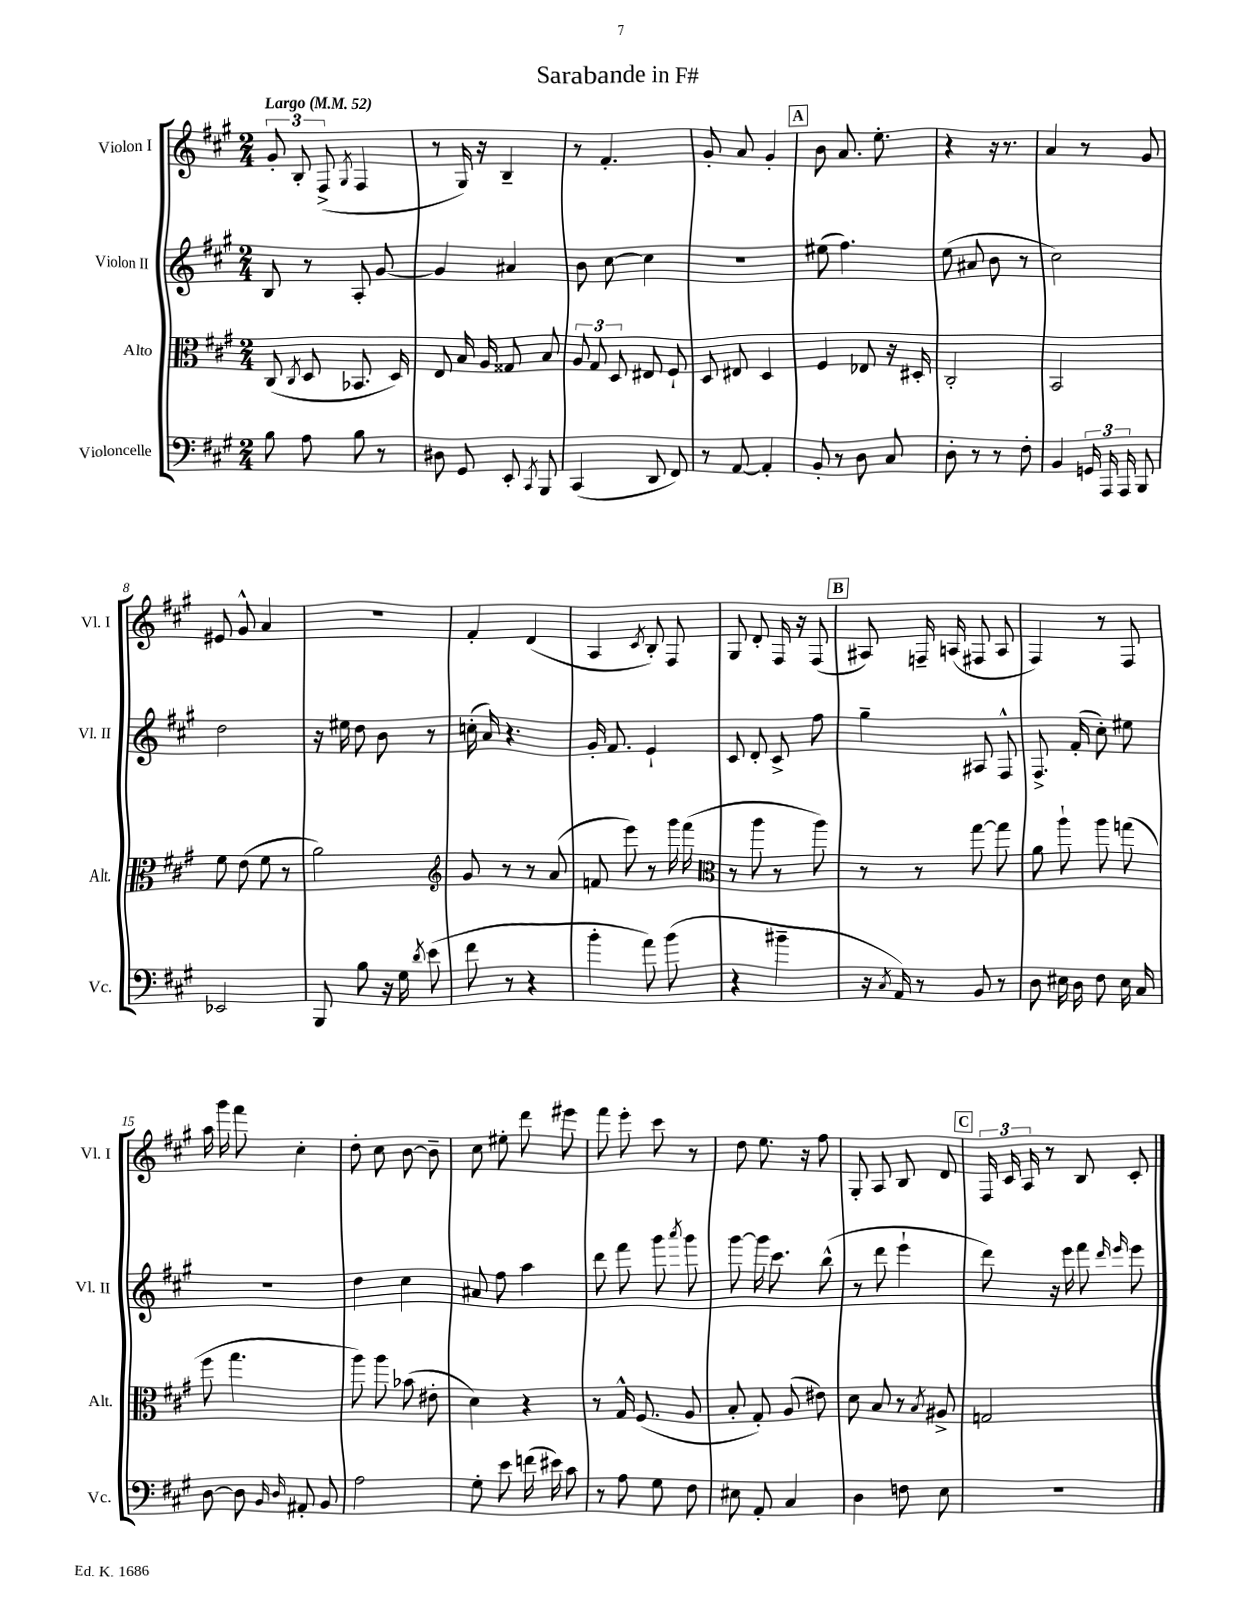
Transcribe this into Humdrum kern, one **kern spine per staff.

**kern	**kern	**kern	**kern
*part4	*part3	*part2	*part1
*staff4	*staff3	*staff2	*staff1
*I"Violoncelle	*I"Alto	*I"Violon II	*I"Violon I
*I'Vc.	*I'Alt.	*I'Vl. II	*I'Vl. I
*clefF4	*clefC3	*clefG2	*clefG2
*k[f#c#g#]	*k[f#c#g#]	*k[f#c#g#]	*k[f#c#g#]
*M2/4	*M2/4	*M2/4	*M2/4
*MM52	*MM52	*MM52	*MM52
=1	=1	=1	=1
!	!	!	!LO:TX:a:B:t=Largo
8B\	(8C#/	8B/	12g#'/
.	.	.	12B'/
.	8qC#/	.	.
8A\	8D/	8r	.
.	.	.	(12F#^/
.	.	.	8qG#/
8B\	8.BB-X/	8A'/	4F#/
8r	.	[8g#/	.
.	16D/)	.	.
=2	=2	=2	=2
8D#X\	8E/	4g#/]	8r
8GG#/	16B/	.	16G#/)
.	16A/	.	16r
8EE'/	8G##X/	4a#X/	4B~/
8qCC#/	.	.	.
8BBB/	8B/	.	.
=3	=3	=3	=3
(4CC#/	12A/	8b\	8r
.	12G#/	.	.
.	.	[8cc#\	4.f#'/
.	12D/	.	.
8DD/	8E#X/	4cc#\]	.
8FF#/)	8F#`/	.	.
=4	=4	=4	=4
8r	8D/	2r	8g#'/
[8AA/	8E#X/	.	8a/
4AA'/]	4D/	.	4g#'/
!!LO:REH:place=s1:t=A
=5	=5	=5	=5
8BB'/	4F#/	(8ee#X\	8b\
8r	.	4.ff#\)	8.a/
8D\	8E-X/	.	.
.	.	.	8.ee'\
8C#/	16r	.	.
.	16D#X'/	.	.
=6	=6	=6	=6
8D'\	2C#'/	(8ee\	4r
8r	.	8a#X/	.
8r	.	8b\	16r
.	.	.	8.r
8F#'\	.	8r	.
=7	=7	=7	=7
4BB/	2BB/	2cc#\)	4a/
24GGn/	.	.	8r
24AAA/	.	.	.
24AAA/	.	.	.
8BBB/	.	.	8g#/
!!LO:LB:g=z
=8	=8	=8	=8
2EE-X/	8f#\	2dd\	8e#X/
.	(8e\	.	8g#^^/
.	8f#\	.	4a/
.	8r	.	.
=9	=9	=9	=9
8BBB/	2a\)	16r	2r
.	.	16ee#X\	.
8B\	.	8dd\	.
16r	.	8b\	.
16G#\	.	.	.
8qd/	.	.	.
(8e\	.	8r	.
=10	=10	=10	=10
*	*clefG2	*	*
8f#\	8g#/	(16ccn'\	4f#'/
.	.	16a/)	.
8r	8r	4.r	.
4r	8r	.	(4d/
.	(8a/	.	.
=11	=11	=11	=11
4b'\	8fn/	16g#'/	4A/
.	.	8.f#/	.
.	8eee\)	.	.
.	.	.	8qc#/
8a\)	8r	4e`/	8B'/)
(8b\	16ggg#\	.	8F#/
.	(16fff#\	.	.
=12	=12	=12	=12
*	*clefC3	*	*
4r	8r	8c#/	8G#/
.	8aa\	8d'/	8d'/
4b#X~\	8r	8c#^/	16F#/
.	.	.	16r
.	8aa\)	8ff#\	(8F#/
!!LO:REH:place=s1:t=B
=13	=13	=13	=13
16r	8r	4gg#~\	8A#X/)
8qC#/	.	.	.
16AA/)	.	.	.
8r	8r	.	16Fn~/
.	.	.	(16An/
8BB/	[8gg#\	8A#X/	8F#X/
8r	8gg#\]	8F#^^/	8A/
=14	=14	=14	=14
8D\	8a\	8.F#^/	4F#/)
16E#X\	8aa`\	.	.
16D\	.	(16f#'/	.
8F#\	8aa\	8cc#'\)	8r
16E#\	(8ggn\	8ee#X\	8F#/
16C#/	.	.	.
!!LO:LB:g=z
=15	=15	=15	=15
[8D\	8ff#\	2r	16aa\
.	.	.	16ggg#\
8D\]	4.gg#\	.	8fff#\
16qqBB/	.	.	.
16qqD/	.	.	.
8AA#X'/	.	.	4cc#'\
8BB/	.	.	.
=16	=16	=16	=16
2A\	8aa\)	4dd\	8dd'\
.	8aa\	.	8cc#\
.	(8b-X\	4cc#\	[8b\
.	8e#X'\	.	8b~\]
=17	=17	=17	=17
8G#'\	4d\)	8a#X/	8cc#\
8e\	.	8ff#\	8ee#X'\
(16fn\	4r	4aa\	8ddd\
16e#X\)	.	.	.
8c#\	.	.	8eee#X\
=18	=18	=18	=18
8r	8r	8ddd\	8fff#\
8A\	16G#^^/	8fff#\	8eee'\
.	(8.F#/	.	.
8G#\	.	8ggg#\	8ccc#\
.	.	8qaaa/	.
8F#\	8A/	8ggg#\	8r
=19	=19	=19	=19
8E#X\	8B'/	[8ggg#\	8dd\
8AA'/	8G#'/)	16ggg#\]	8.ee\
.	.	8.ccc#\	.
4C#/	(8A/	.	.
.	.	.	16r
.	8e#X\)	(8bb^^\	8ff#\
=20	=20	=20	=20
4D\	8d\	8r	8G#'/
.	8B/	8ddd\	8A/
8Fn\	8r	4eee`\	8B/
.	8qB/	.	.
8E\	8A#X^/	.	8d/
!!LO:REH:place=s1:t=C
=21	=21	=21	=21
2r	2Gn/	8ddd\)	24F#/
.	.	.	24c#/
.	.	.	24A/
.	.	16r	8r
.	.	16eee\	.
.	.	8fff#\	8B/
.	.	16qqddd/	.
.	.	16qqeee/	.
.	.	8eee\	8c#'/
==	==	==	==
*-	*-	*-	*-
